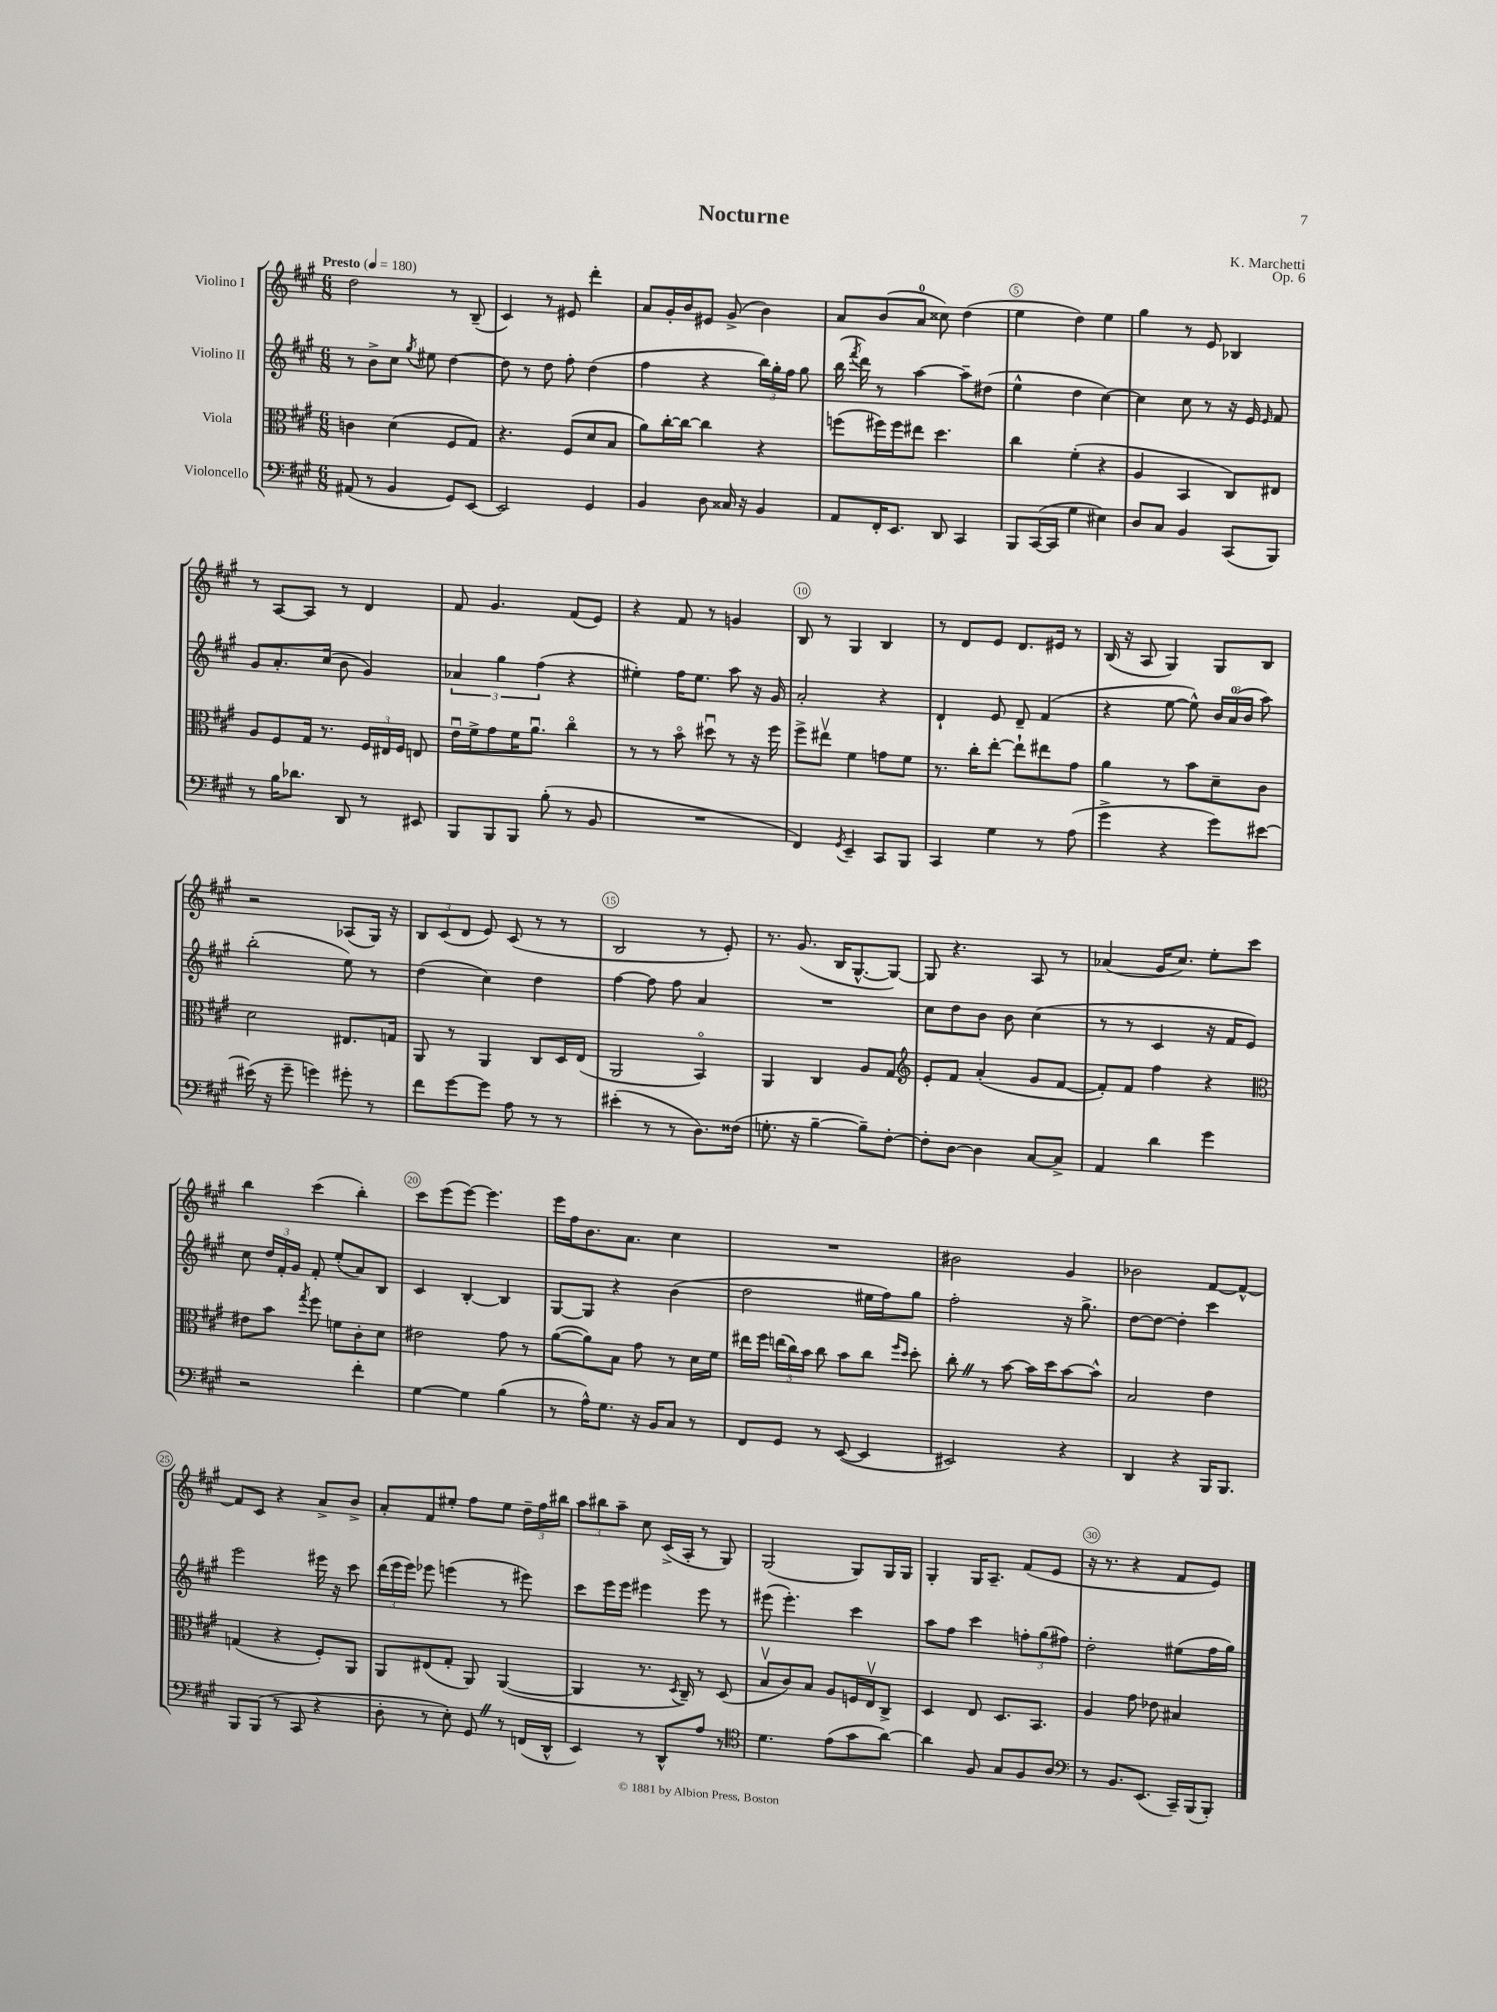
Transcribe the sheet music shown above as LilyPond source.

\header { title = "Nocturne" composer = "K. Marchetti" opus = "Op. 6" }
<<
\new StaffGroup <<
\new Staff = "s0" \with { instrumentName = "Violino I" } {
    \clef treble \key a \major \numericTimeSignature \time 6/8 \tempo "Presto" 4 = 180
    \autoBeamOff d''2 r8 b8--( |
    cis'4) r8 eis'8 d'''4-. |
    a'8[ gis'16-. b'16 eis'8] gis'8->( b'4) |
    a'8[ b'8( a'8]-0 cisis''8) d''4( |
    e''4 d''4) e''4 |
    gis''4 r8 e'8 bes4 |
    r8 a8[~ a8] r8 d'4 |
    fis'8 gis'4. fis'8[( e'8]) |
    r4 fis'8 r8 g'4 |
    b8 r8 gis4 b4 |
    r8 d'8[ e'8] d'8.[ eis'16] r8 |
    b16( r16 a8 gis4) gis8[ b8] |
    r2 aes8[( gis16]) r16 |
    \tuplet 3/2 { b8[ cis'8( d'8] } e'8) cis'8( r8 r8 |
    b2 r8 e'8-.) |
    r8. gis'8.( b16[ gis8.~-^ gis8]~) |
    gis8 r4. a8 r8 |
    aes'4( gis'16[ cis''8.]) e''8[-. cis'''8] |
    b''4 cis'''4( b''4-.) |
    cis'''8[ e'''8( e'''8]~) e'''4. |
    e'''16[ fis''16 b'8. a'8.] cis''4 |
    R2. |
    bis'2 gis'4 |
    bes'2 fis'8[~ fis'8]~-^ |
    fis'8[ cis'8] r4 a'8[-> b'8]-> |
    a'8[-. fis'8 eis''8]-. fis''8[ eis''8] \tuplet 3/2 { d''16[-- fis''16 bis''16] } |
    \tuplet 3/2 { a''8[ bis''8 a''8]-- } cis''8 cis'16[->( a16]-. r8 gis8) |
    gis2( gis8[) gis16 gis16] |
    gis4-. gis16[ a8.]-- fis'8[( e'8] |
    r16 r8. r4 fis'8[ e'8]) \bar "|." |
}
\new Staff = "s1" \with { instrumentName = "Violino II" } {
    \clef treble \key a \major \numericTimeSignature \time 6/8
    \autoBeamOff r8 b'8[-> cis''8] \acciaccatura { gis''8 } eis''8 d''4~ |
    d''8 r8 d''8 fis''8-. d''4( |
    fis''4 r4 \tuplet 3/2 { b''16[) gis''16-. fis''16] } gis''8 |
    b''16( \acciaccatura { fis'''8 } d'''16) r8 a''4~ a''8[-- dis''8]( |
    e''4-^ d''4 cis''4~) |
    cis''4 cis''8 r8 r16 e'16 \grace { e'16 } fis'8 |
    gis'8[ a'8.-. cis''16]( b'8 gis'4) |
    \tuplet 3/2 { aes'4 gis''4 fis''4( } r4 |
    eis''4-.) fis''16[ eis''8.] a''8 r16 gis'16 |
    a'2-. r4 |
    d'4-! e'8 d'8-- fis'4( |
    r4 e''8~ e''8-^) \tuplet 3/2 { b'16[ a'16-0( b'16] } a''8) |
    b''2-.( e''8) r8 |
    d''4( cis''4) d''4 |
    fis''4~ fis''8 fis''8 a'4 |
    R2. |
    cis''8[ d''8 b'8] b'8 cis''4( |
    r8 r8 cis'4 r16 fis'16[ e'8]) |
    cis''8 \tuplet 3/2 { d''16[ fis'16-. gis'16] } fis'8-. e''8[-.( a'8) b8] |
    cis'4 b4~-. b4 |
    gis8[~ gis8] r4 b'4( |
    d''2 eis''16[ fis''16) gis''8] |
    fis''2-. r16 gis''8.-> |
    d''8[~ d''8]~ d''4-. cis'''4 |
    e'''2 eis'''16 r16 cis'''8 |
    \tuplet 3/2 { d'''16[( e'''16 e'''16]) } ees'''8 e'''4( r8 eis'''8) |
    cis'''8[ e'''16 e'''16] eis'''4 eis'''8 r8 |
    eis'''8( eis'''4.-.) cis'''4 |
    a''8[ fis''8] cis'''4 \tuplet 3/2 { f''8[-. gis''8( fis''8]) } |
    d''2-. eis''8[( fis''16 gis''16]) \bar "|." |
}
\new Staff = "s2" \with { instrumentName = "Viola" } {
    \clef alto \key a \major \numericTimeSignature \time 6/8
    \autoBeamOff c'4 d'4( fis8[ gis8]) |
    r4. fis8[( d'8 b8] |
    a'8[) cis''16~-. cis''16]~ cis''4 r4 |
    f''8[( fis''16) fis''16 eis''8] d''4. |
    cis''4 fis'4-.( r4 |
    a4 b,4 cis8[) eis8] |
    a8[ fis8 gis16] r8. \tuplet 3/2 { fis16[ eis16 fis16] } e8 |
    e'16[\downbow fis'16-> gis'8 fis'16 a'8.]\downbow cis''4\flageolet |
    r8 r8 b'8\flageolet dis''8\downbow r8 r16 fis''16 |
    fis''8[-> eis''8]\upbow fis'4 g'8[ fis'8] |
    r8. cis''16[-. e''8]~-. e''8[-! eis''8 gis'8] |
    a'4 r8 b'8[ d'8-- cis'8] |
    d'2 eis8.[ g16] |
    a,8 r8 a,4 cis8[ d16 e16]( |
    a,2 b,4\flageolet) |
    a,4 cis4 a8[ gis8] |
    \clef treble e'8[-. fis'8] a'4-.( gis'8[ fis'8]~ |
    fis'8[-.) fis'8] fis''4 r4 |
    \clef alto eis'8[ b'8] \acciaccatura { gis''8 } fis''8 f'8[ cis'8-. d'8] |
    eis'2 gis'8 r8 |
    a'8[~( a'8) b8] gis'8 r8 d'16[ fis'16] |
    eis''16[ fis''16] \tuplet 3/2 { e''16[( cis''16) b'16] } cis''8 b'8[ cis''8] \grace { fis''16[ d''16] } d''8-. |
    cis''8-. \once \override BreathingSign.text = \markup { \musicglyph "scripts.caesura.straight" } \breathe r8 b'8~ b'16[ d''16 b'8~ b'8]-^ |
    b2 e'4 |
    g4( r4 fis8[-.) a,8] |
    a,8[ eis8( gis8]-. a,8) a,4~( |
    a,4 r8. \acciaccatura { d8 } cis16--) r8 d8( |
    b8[\upbow cis'8) b8] a8[ f16 e16\upbow cis8]-> |
    d4 e8 d8.[ b,8.] |
    a4 gis'8 ees'8 bis4 \bar "|." |
}
\new Staff = "s3" \with { instrumentName = "Violoncello" } {
    \clef bass \key a \major \numericTimeSignature \time 6/8
    \autoBeamOff ais,8( r8 b,4 gis,8[) e,8]~ |
    e,2 gis,4 |
    b,4 d8 cisis16 r16 b,4 |
    a,8[ fis,16-. e,8.] d,8 cis,4 |
    b,,8[ cis,16~( cis,16] gis4 eis4) |
    d8[ cis8] b,4 cis,8[( b,,8]) |
    r8 b16[ des'8.] d,8 r8 eis,8 |
    b,,8[ b,,8 b,,8] b8-.( r8 b,8 |
    R2. |
    fis,4) \acciaccatura { gis,8 } e,4-- cis,8[ b,,8] |
    cis,4 gis4 r8 a8( |
    gis'4-> r4 gis'8[) eis'8]~ |
    eis'16( r16 gis'8-- g'4) gis'8-. r8 |
    fis'8[ gis'8~ gis'8] a8 r8 r8 |
    eis'4-.( r8 r8 d8.[) fisis16]( |
    g8.-. r16 b4~-- b8[--) fis8]~-. |
    fis8[-. d8]~ d4 cis8[~ cis8]-> |
    a,4 d'4 gis'4 |
    r2 fis'4-. |
    gis4~ gis4 b4( |
    r8 a16[-^) gis8.] r16 b,16[ cis8] r8 |
    fis,8[ gis,8] r8 e,8~( e,4 |
    eis,2) r4 |
    d,4 r4 b,,16[ b,,8.] |
    b,,8[ b,,8]( r8 cis,8 r4 |
    d8-. r8 e8-.) gis,8 \once \override BreathingSign.text = \markup { \musicglyph "scripts.caesura.straight" } \breathe r8 f,16[( d,16]-^ |
    e,4) r8 d,8[-^ a8] r8 |
    \clef tenor d'4. e'8[( gis'8 a'8]~) |
    a'4 fis8 gis8[ fis8 a8] |
    \clef bass r8 b,8.[ e,8.]( cis,16[--) b,,16( b,,8]-.) \bar "|." |
}
>>
>>
\layout { \context { \Score \override BarNumber.break-visibility = ##(#f #t #t) barNumberVisibility = #(every-nth-bar-number-visible 5) \override BarNumber.stencil = #(make-stencil-circler 0.1 0.3 ly:text-interface::print) } }
